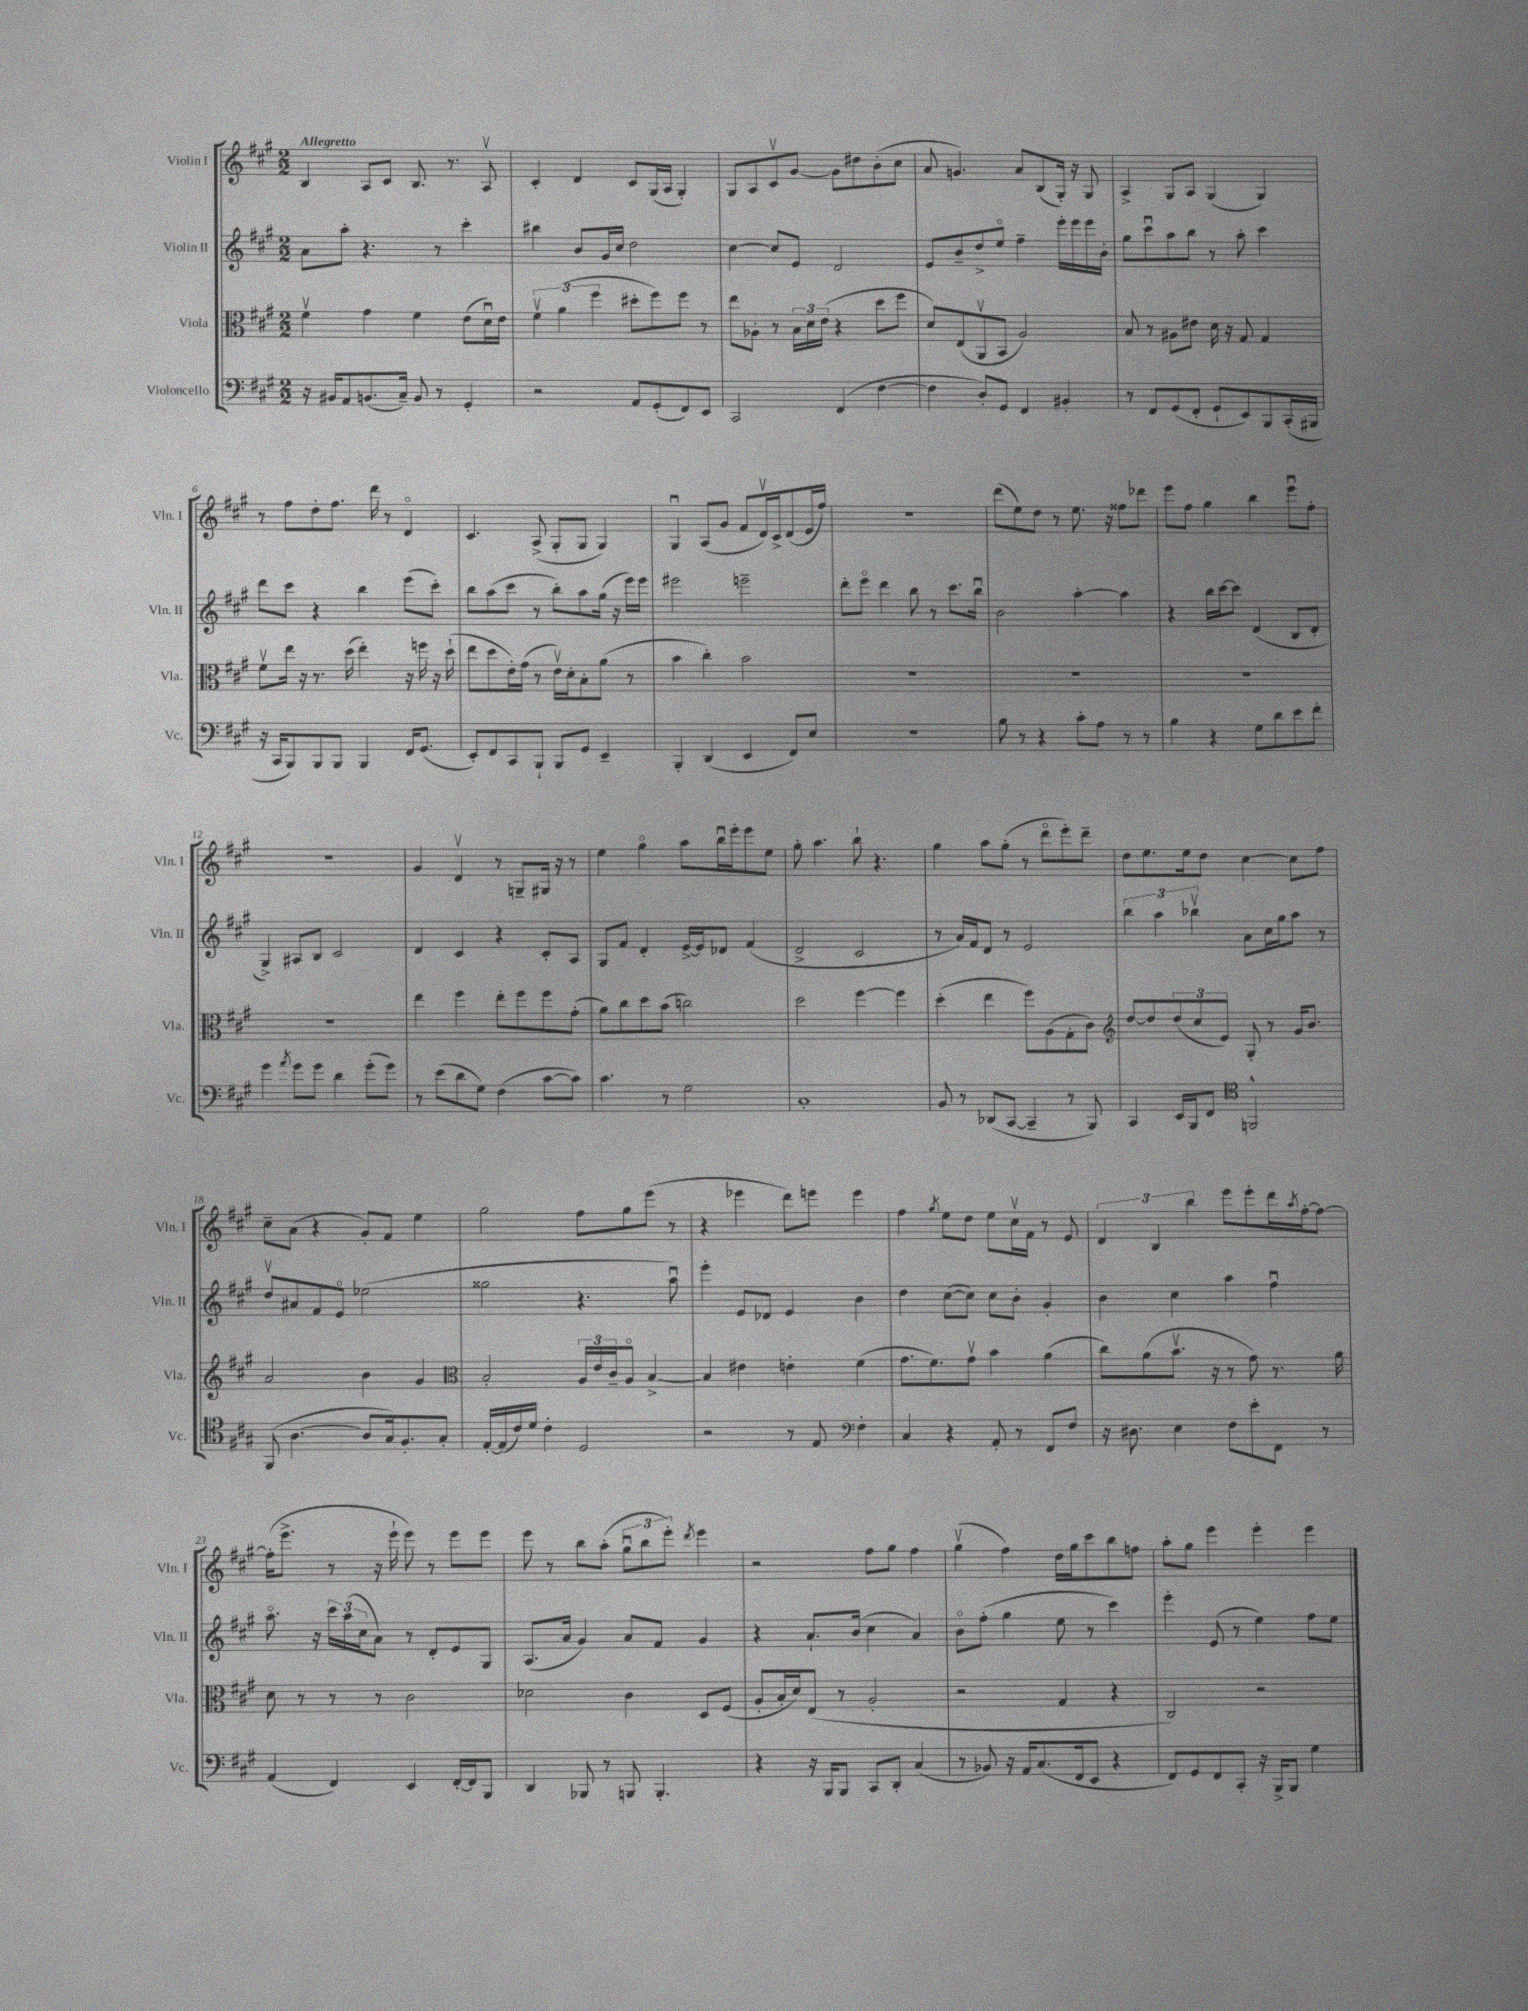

**kern	**kern	**kern	**kern
*part4	*part3	*part2	*part1
*staff4	*staff3	*staff2	*staff1
*I"Violoncello	*I"Viola	*I"Violin II	*I"Violin I
*I'Vc.	*I'Vla.	*I'Vln. II	*I'Vln. I
*clefF4	*clefC3	*clefG2	*clefG2
*k[f#c#g#]	*k[f#c#g#]	*k[f#c#g#]	*k[f#c#g#]
*M2/2	*M2/2	*M2/2	*M2/2
=1	=1	=1	=1
!	!	!	!LO:TX:a:B:t=Allegretto
16r	4f#v\	8a\L	4B/
16BB#X/KL	.	.	.
8AA/	.	8aa'\J	.
(8.BBn/	4g#\	4.r	8A/L
.	.	.	8c#/J
16C#~/Jk)	.	.	.
8BB/	4f#\	.	8.B/
8r	.	8r	.
.	.	.	8.r
4GG#'/	(8e\L	4ccc#'\	.
.	16du\L)	.	8Av/
.	16e\JJ	.	.
=2	=2	=2	=2
2r	6f#v\	4bb#X\	4c#'/
.	(6a\	.	.
.	.	8b/L	4d/
.	6ff#\	.	.
.	.	16g#/L	.
.	.	16cc#/JJ	.
8AA/L	8dd#X'\L	2dd\	8c#/L
(8GG#'/	8ff#\)	.	(16G#/L
.	.	.	16A/JJ
8FF#/)	8ff#\J	.	4G#'/)
8EE/J	8r	.	.
=3	=3	=3	=3
2CC#/	8ee\L	[4cc#\	8G#/L
.	8A-X'\J	.	8A/
.	8r	8cc#/L]	8c#v/
.	24B\LL	8e/J	[8g#/J
.	24d\	.	.
.	(24e\JJ	.	.
(4FF#/	4r	2d/	8g#\L]
.	.	.	8dd#X\
[4F#\	8dd\L	.	(8b'\
.	8ff#\J	.	8cc#\J
=4	=4	=4	=4
4F#\]	8d/L)	8e/L	8a/
.	(8E/	8b~/	4.gn/)
8D'/L)	8AAv/	8dd^/	.
8GG#/J	8BB/J	8ee/J	.
4FF#/	2A/)	4ff#~\	8a/L
.	.	.	(8B/
4BB#X'/	.	16eee'\LL	16G#'/Jk)
.	.	16eee\	16r
.	.	16eee\	8G#/
.	.	16b'\JJ	.
=5	=5	=5	=5
8r	8B/	8gg#\L	4A^/
8FF#/L	8r	8ccc#u\	.
(8GG#/	8A#X\L	8aa\	8G#/L
8FF#'/J	8e#X\J	8bb\J	8A/J
8GG#`/L	16d\	8r	(4G#/
.	16r	.	.
8EE/)	8G#/	8aa'\	.
8BBB/	4G#/	4ccc#\	4G#/)
(16CC#'/L	.	.	.
16BBB#X/JJ	.	.	.
!!LO:LB:g=z
=6	=6	=6	=6
16r	8f#v\L	8ddd\L	8r
16CC#/KL	.	.	.
8BBB/)	16ee\Jk	8ccc#\J	8ff#\L
.	16r	.	.
8BBB/	8.r	4r	8dd'\
8BBB/J	.	.	8.ff#\J
.	(16dd\	.	.
4BBB/	4ee'\)	4bb\	.
.	.	.	16ddd\
.	.	.	8r
16FF#/KL	16r	(8eee\L	4d/
(8.GG#/J	16ffn\	.	.
.	16r	8ccc#'\J)	.
.	(16dd`\	.	.
=7	=7	=7	=7
8EE'/L)	8ee\L	8bb\L	4.c#/
8FF#/	8dd\	(8aa\	.
8CC#/	16e'\L)	8ccc#\J	.
.	(16g#\JJ	.	.
8BBB`/J	8r	8r	(8A^/
8BBB/L	16ev\LL)	8bb'\L)	8G#'/L
.	16d'\J	.	.
8GG#/J	8B'\	8aa\	8G#/J
4EE~/	(8a\J	(16gg#\Jk	4G#/)
.	.	16r	.
.	8r	16eee\LL)	.
.	.	16eee\JJ	.
=8	=8	=8	=8
4BBB'/	4b\	2eee#X\	4G#u/
(4DD/	4cc#'\)	.	(8A/L
.	.	.	8g#/J
4EE/	2b\	2eeen~\	8f#/L
.	.	.	16dv/L)
.	.	.	16c#^/J
8FF#/L)	.	.	(8d/
8E/J	.	.	16e/L
.	.	.	16ff#/JJ)
=9	=9	=9	=9
1r	1r	8ddd'\L	1r
.	.	8eee\J	.
.	.	4ddd\	.
.	.	8bb\	.
.	.	8r	.
.	.	8.ccc#\L	.
.	.	16bbu\Jk	.
=10	=10	=10	=10
8B\	1r	2b\	(8ddd\L
8r	.	.	8ee\)
4r	.	.	8dd\J
.	.	.	8r
8c#'\L	.	[4aa'\	8.ee\
8A\J	.	.	.
.	.	.	16r
8r	.	4aa\]	8ff##X\L
8r	.	.	8ddd-X\J
=11	=11	=11	=11
4B\	1r	4r	8eee\L
.	.	.	8ff#\J
4r	.	16bb\LL	4gg#\
.	.	[16ccc#\J	.
.	.	8ccc#\J]	.
8G#\L	.	(4d/	4bb\
8d\	.	.	.
8e\	.	8B/L	8eeeu\L
8f#'\J	.	8d'/J	8ff#'\J
!!LO:LB:g=z
=12	=12	=12	=12
4g#\	1r	4G#^/)	1r
8qa/	.	.	.
8g#\L	.	8A#X/L	.
8g#\J	.	8B/J	.
4d\	.	2c#/	.
(8g#'\L	.	.	.
8g#\J)	.	.	.
=13	=13	=13	=13
8r	4ee\	4d/	4g#/
(8e\L	.	.	.
8d\	4ff#\	4c#/	4dv/
8G#\J)	.	.	.
(4F#\	8ee'\L	4r	8r
.	8ff#\	.	8Gn~/L
[8c#\L	8ff#\	8c#'/L	16G#X/Jk
.	.	.	16r
8c#\J])	(8g#'\J	8A/J	8r
=14	=14	=14	=14
4.c#\	8a\L)	8G#/L	4ee\
.	8cc#\	8f#/J	.
.	8dd\	4d'/	4gg#\
8r	(8b\J	.	.
2G#\	2ccn\)	[16e^/LL	8aa\L
.	.	16e/J]	.
.	.	8d-X/J	16bbu\L
.	.	.	16eee'\J
.	.	(4f#/	8eee\
.	.	.	8ee\J
=15	=15	=15	=15
1C#'	2dd\	2d^/	8gg#'\
.	.	.	4.aa\
.	[4ff#\	2c#/	8bb`\
.	.	.	4.r
.	4ff#\]	.	.
=16	=16	=16	=16
8BB/	(4dd'\	8r	4gg#\
8r	.	16a/LL)	.
.	.	16f#/J	.
(8DD-X/L	4ee\	8d/J	8aa\L
[8CC#/J	.	8r	(8gg#'\J
4CC#~/]	8ff#\L)	2e/	8r
.	(8A\	.	8ddd\L
8r	8G#'\	.	8eee'\)
8BBB/)	8c#\J)	.	8ddd~\J
=17	=17	=17	=17
*	*clefG2	*	*
4CC#/	[8dd/L	6bb\	8dd\L
.	8dd/]	.	8.ee\
.	.	6aa\	.
16EE/LL	(12dd/	.	.
16BBB/J	.	.	16ee\k
.	12cc#/	6bb-Xv\	.
8FF#/J	.	.	8dd\J
.	12e/J)	.	.
*clefC4	*	*	*
2FFn^^/	8G#'/	8a\L	[4cc#\
.	8r	16cc#\L	.
.	.	16gg#\J	.
.	16g#/KL	8aa\J	8cc#\L]
.	8.b/J	.	.
.	.	8r	8ff#\J
!!LO:LB:g=z
=18	=18	=18	=18
(8FF#/	2a/	8ddv/L	8cc#~\L
[4.A\	.	8a#X/	(8a\J
.	.	8f#/	4r
.	.	8e/J	.
8A/L]	4b\	(2ee-X\	8g#'/L)
16G#/k)	.	.	8f#/J
8.F#'/	.	.	.
.	4g#/	.	4ee\
8G#'/J	.	.	.
=19	=19	=19	=19
*	*clefC3	*	*
[16E'/LL	2B'/	2gg##X\	2gg#\
(16E/]	.	.	.
16c#/)	.	.	.
16d/JJ	.	.	.
4c#'\	.	.	.
2D/	24A/LL	4.r	8ff#\L
.	24e/	.	.
.	24c#~/J	.	.
.	8A/J	.	8gg#\
.	[4B^/	.	(8eee\J
.	.	8aau\)	8r
=20	=20	=20	=20
2r	4B/]	4eee'\	4r
.	4e#X\	8e/L	4eee-X\
.	.	8d-X/J	.
8r	4en'\	4e/	8ddd\L)
8E/	.	.	8eeen\J
*clefF4	*	*	*
4F#'\	(4f#\	4b\	4eee\
=21	=21	=21	=21
4C#/	8.g#\L	4dd\	4ff#\
.	8.f#\)	.	.
.	.	.	8qgg#/
4r	.	([8cc#\L	8ee\L
.	8g#v\J	8cc#\J])	8dd\J
8AA'/	4b\	8cc#\L	8ee\L
8r	.	8b'\J	16cc#v\L
.	.	.	16f#\JJ
8FF#/L	(4a\	4g#'/	8r
8F#/J	.	.	8e/
=22	=22	=22	=22
16r	8cc#\L)	4b\	6d/
8.D#X\	.	.	.
.	(8a\	.	.
.	.	.	6B/
4E\	8.bv\J	4cc#\	.
.	.	.	6bb\
.	16r	.	.
8F#\L	8r	4aa\	8eee\L
8e'\	8g#\)	.	8eee'\
8FF#\J	8.r	4ff#u\	16ddd\L
.	.	.	8qaa/
.	.	.	[16ff#'\J
8r	.	.	8ff#\J_
.	16a\	.	.
!!LO:LB:g=z
=23	=23	=23	=23
(4AA/	8d\	8.aa\	(16ff#'\KL]
.	.	.	8.eee^\J
.	8r	.	.
.	.	16r	.
4FF#/)	8r	24ccc#\LL	8r
.	.	(24aa\	.
.	.	24cc#\J	.
.	8r	8a\J)	16r
.	.	.	16eee`\
4EE/	2c#\	8r	8eee\)
.	.	8d'/L	8r
[16FF#'/LL	.	8e/	8eee\L
16FF#/J]	.	.	.
8BBB/J	.	8G#/J	8eee\J
=24	=24	=24	=24
4DD/	2d-X\	(8.A/L	8eee\
.	.	.	8r
.	.	16a/Jk	.
8BBB-X/	.	4g#/)	8bb\L
8r	.	.	(8aa'\J
8BBBn/	4c#\	8a/L	12gg#u\L
.	.	.	12bb\
4.BBB'/	.	8f#/J	.
.	.	.	12eee'\J)
.	.	.	8qddd/
.	8D/L	4g#/	4eee\
.	(8F#/J	.	.
=25	=25	=25	=25
4r	8A'/L	4r	2r
.	16B'/L	.	.
.	16d/J)	.	.
16r	(8E/J	8.a`/L	.
16BBB/KL	.	.	.
8BBB/J	8r	.	.
.	.	(16b/Jk	.
8CC#/L	2A'/	4cc#\	8ff#\L
8DD'/J	.	.	8gg#\J
(4C#/	.	4a/)	4ff#\
=26	=26	=26	=26
8r	2r	8b\L	(4gg#v\
8BB-X/)	.	(8ff#'\J	.
16r	.	4gg#\	4ff#\)
16AA/KL	.	.	.
(8.C#/	.	.	.
.	4G#/	8ee\	16dd\LL
16FF#/k	.	.	16gg#\J
8EE/J	.	8r	8ccc#\
4r	4r	4ccc#\)	8bb\
.	.	.	8ffn\J
=27	=27	=27	=27
8FF#/L)	2C#/)	4eee'\	8aa'\L
8GG#/	.	.	8gg#\J
8FF#/	.	(8e/	4eee\
8CC#'/J	.	8r	.
16r	2r	4ee\)	4eee'\
16BBB^/KL	.	.	.
8BBB/J	.	.	.
4G#\	.	8ff#\L	4eee\
.	.	8ee\J	.
==	==	==	==
*-	*-	*-	*-
